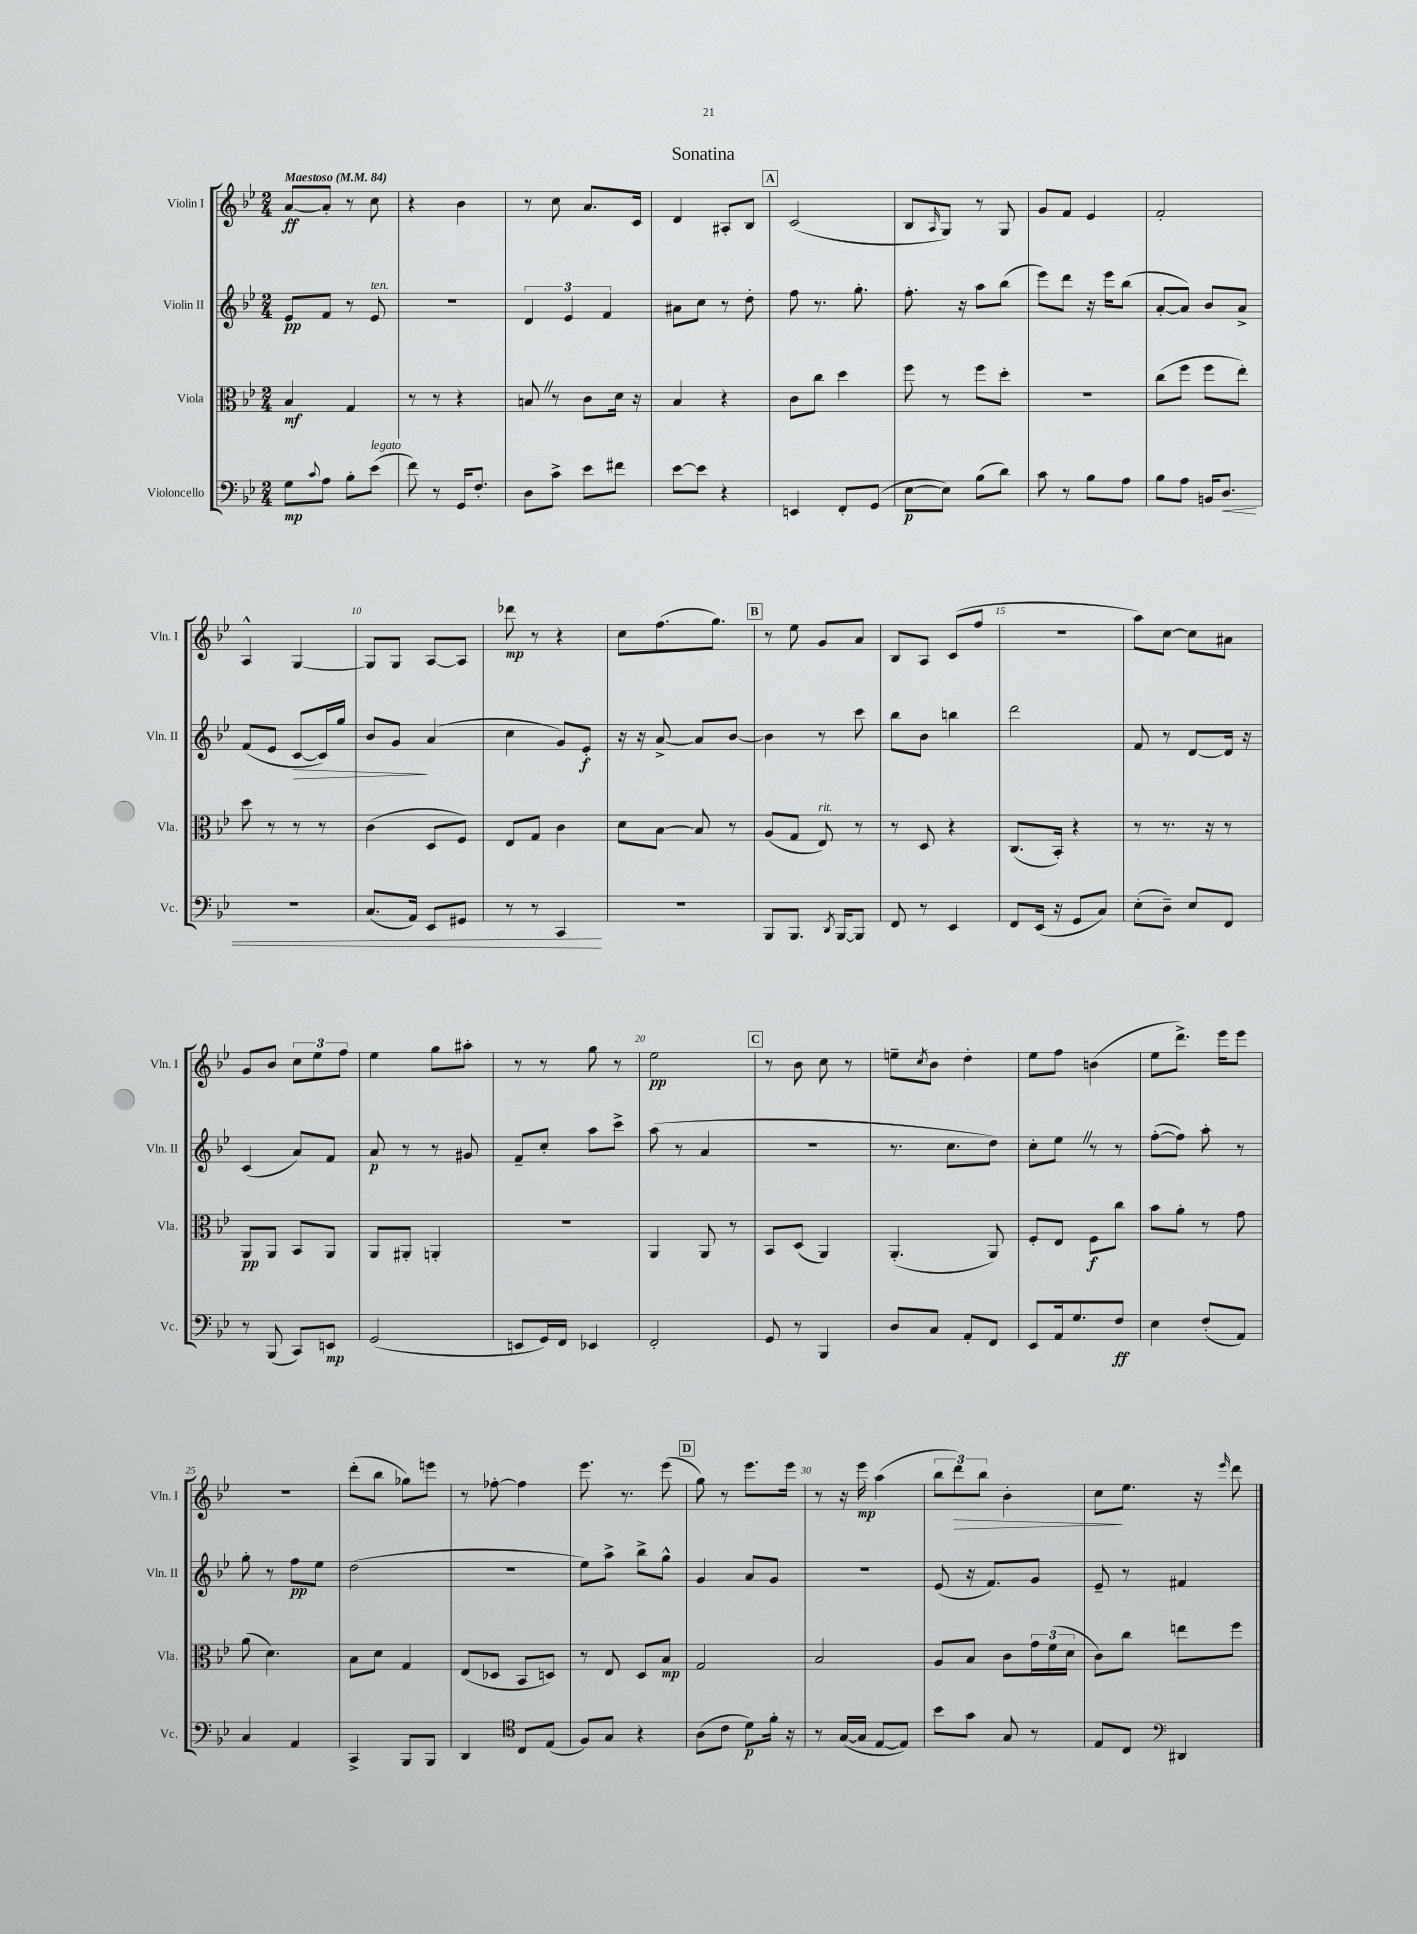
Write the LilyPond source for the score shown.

\header { title = "Sonatina" }
<<
\new StaffGroup <<
\new Staff = "s0" \with { instrumentName = "Violin I" shortInstrumentName = "Vln. I" } {
    \clef treble \key bes \major \numericTimeSignature \time 2/4 \tempo "Maestoso" 4 = 84
    a'8~\ff a'8-. r8 c''8 |
    r4 bes'4 |
    r8 c''8 a'8. c'16 |
    d'4 ais8-. bes8 |
    \mark \markup { \box "A" } c'2( |
    bes8 \grace { a16 } g8) r8 g8 |
    g'8 f'8 ees'4 |
    f'2-. |
    a4-^ g4~ |
    g8 g8 a8~ a8 |
    des'''8\mp r8 r4 |
    c''8 f''8.( g''8.) |
    \mark \markup { \box "B" } r8 ees''8 g'8 a'8 |
    bes8 a8 c'8( f''8 |
    R2 |
    a''8) c''8~ c''8 ais'8 |
    g'8 bes'8 \tuplet 3/2 { c''8 ees''8 f''8 } |
    ees''4 g''8 ais''8-. |
    r8 r8 g''8 r8 |
    ees''2\pp |
    \mark \markup { \box "C" } r8 bes'8 c''8 r8 |
    e''8-- \acciaccatura { c''8 } bes'8 d''4-. |
    ees''8 f''8 b'4( |
    ees''8 d'''8.->) ees'''16 ees'''8 |
    R2 |
    d'''8-.( bes''8 ges''8) e'''8 |
    r8 fes''8~-. fes''4 |
    ees'''8. r8. ees'''8( |
    \mark \markup { \box "D" } g''8) r8 ees'''8. ees'''16 |
    r8 r16 ees'''16\mp a''4( |
    \tuplet 3/2 { bes''8 d'''8\>) bes''8 } bes'4-. |
    c''8\! ees''8. r16 \grace { ees'''16 } d'''8 \bar "|." |
}
\new Staff = "s1" \with { instrumentName = "Violin II" shortInstrumentName = "Vln. II" } {
    \clef treble \key bes \major \numericTimeSignature \time 2/4
    ees'8\pp f'8 r8 ees'8^\markup { \italic "ten." } |
    R2 |
    \tuplet 3/2 { d'4 ees'4 f'4 } |
    ais'8 c''8 r8 d''8-. |
    \mark \markup { \box "A" } f''8 r8. g''8.-. |
    f''8.-. r16 a''8 bes''8( |
    ees'''8) d'''8 r16 ees'''16 bes''8( |
    a'8~-. a'8) bes'8 a'8-> |
    f'8( ees'8 c'8~\> c'16) g''16 |
    bes'8 g'8\! a'4( |
    c''4 g'8) ees'8-.\f |
    r16 r16 a'8~-> a'8 bes'8~ |
    \mark \markup { \box "B" } bes'4 r8 c'''8 |
    bes''8 bes'8 b''4 |
    d'''2 |
    f'8 r8 d'8~ d'16 r16 |
    c'4( a'8) f'8 |
    a'8\p r8 r8 gis'8 |
    f'8-- c''8-. a''8 c'''8-> |
    a''8( r8 a'4 |
    \mark \markup { \box "C" } R2 |
    r8. c''8. d''8) |
    c''8-. ees''8 \once \override BreathingSign.text = \markup { \musicglyph "scripts.caesura.straight" } \breathe r8 r8 |
    f''8~-.( f''8) a''8-. r8 |
    g''8-. r8 f''8\pp ees''8 |
    d''2( |
    R2 |
    ees''8) a''8-> bes''8-> g''8-^ |
    \mark \markup { \box "D" } g'4 a'8 g'8 |
    R2 |
    ees'8( r16 f'8.) g'8 |
    ees'8-- r8 fis'4 \bar "|." |
}
\new Staff = "s2" \with { instrumentName = "Viola" shortInstrumentName = "Vla." } {
    \clef alto \key bes \major \numericTimeSignature \time 2/4
    bes4\mf g4 |
    r8 r8 r4 |
    b8 \once \override BreathingSign.text = \markup { \musicglyph "scripts.caesura.straight" } \breathe r8 c'8 d'16 r16 |
    bes4 r4 |
    \mark \markup { \box "A" } c'8 c''8 d''4 |
    f''8 r8 f''8 d''8-. |
    R2 |
    c''8( f''8 f''8 ees''8-.) |
    d''8 r8 r8 r8 |
    c'4( d8 f8) |
    ees8 g8 c'4 |
    d'8 bes8~ bes8 r8 |
    \mark \markup { \box "B" } a8( g8 ees8^\markup { \italic "rit." }) r8 |
    r8 d8 r4 |
    c8.( bes,16-.) r4 |
    r8 r8. r16 r8 |
    a,8\pp a,8 bes,8 a,8 |
    a,8 ais,8-. a,4-. |
    r2 |
    a,4 a,8 r8 |
    \mark \markup { \box "C" } bes,8 d8( a,4) |
    a,4.-.( a,8) |
    f8-. ees8 f8\f c''8 |
    bes'8 a'8-. r8 g'8 |
    a'8( d'4.) |
    bes8 d'8 g4 |
    ees8( des8 bes,8 d8) |
    r8 ees8 d8 bes8\mp |
    \mark \markup { \box "D" } g2 |
    bes2 |
    a8 bes8 c'8 \tuplet 3/2 { g'16 f'16( d'16 } |
    c'8) c''8 e''8 f''8 \bar "|." |
}
\new Staff = "s3" \with { instrumentName = "Violoncello" shortInstrumentName = "Vc." } {
    \clef bass \key bes \major \numericTimeSignature \time 2/4
    g8\mp \appoggiatura { c'8 } a8 bes8-. ees'8^\markup { \italic "legato" }( |
    f'8) r8 g,16 f8.-. |
    d8 c'8-> ees'8 fis'8 |
    ees'8~ ees'8 r4 |
    \mark \markup { \box "A" } e,4 f,8-. g,8( |
    ees8~\p ees8) bes8( d'8) |
    c'8 r8 bes8 a8 |
    bes8 a8 b,16 d8.\< |
    r2 |
    c8.( a,16) ees,8 gis,8 |
    r8 r8 c,4\! |
    r2 |
    \mark \markup { \box "B" } bes,,8 bes,,8. \acciaccatura { d,8 } bes,,16~ bes,,8 |
    f,8 r8 ees,4 |
    f,8 ees,16( r16 g,8 c8) |
    ees8-.( d8--) ees8 f,8 |
    r8 bes,,8( c,8) e,8\mp |
    g,2( |
    e,8 g,16) f,16 ees,4 |
    f,2-. |
    \mark \markup { \box "C" } g,8 r8 bes,,4 |
    d8 c8 a,8-. f,8 |
    ees,8 a,16 g8. f8\ff |
    ees4 f8-.( a,8) |
    c4 a,4 |
    c,4-> bes,,8 bes,,8 |
    d,4 \clef tenor c8 ees8( |
    f8) g8 r4 |
    \mark \markup { \box "D" } a8( c'8 d'8\p) f'16-. r16 |
    r8 g16~( g16 ees8~ ees8) |
    bes'8 g'8 g8 r8 |
    ees8 c8 \clef bass dis,4 \bar "|." |
}
>>
>>
\layout { \context { \Score \override BarNumber.break-visibility = ##(#f #t #t) barNumberVisibility = #(every-nth-bar-number-visible 5) } }
